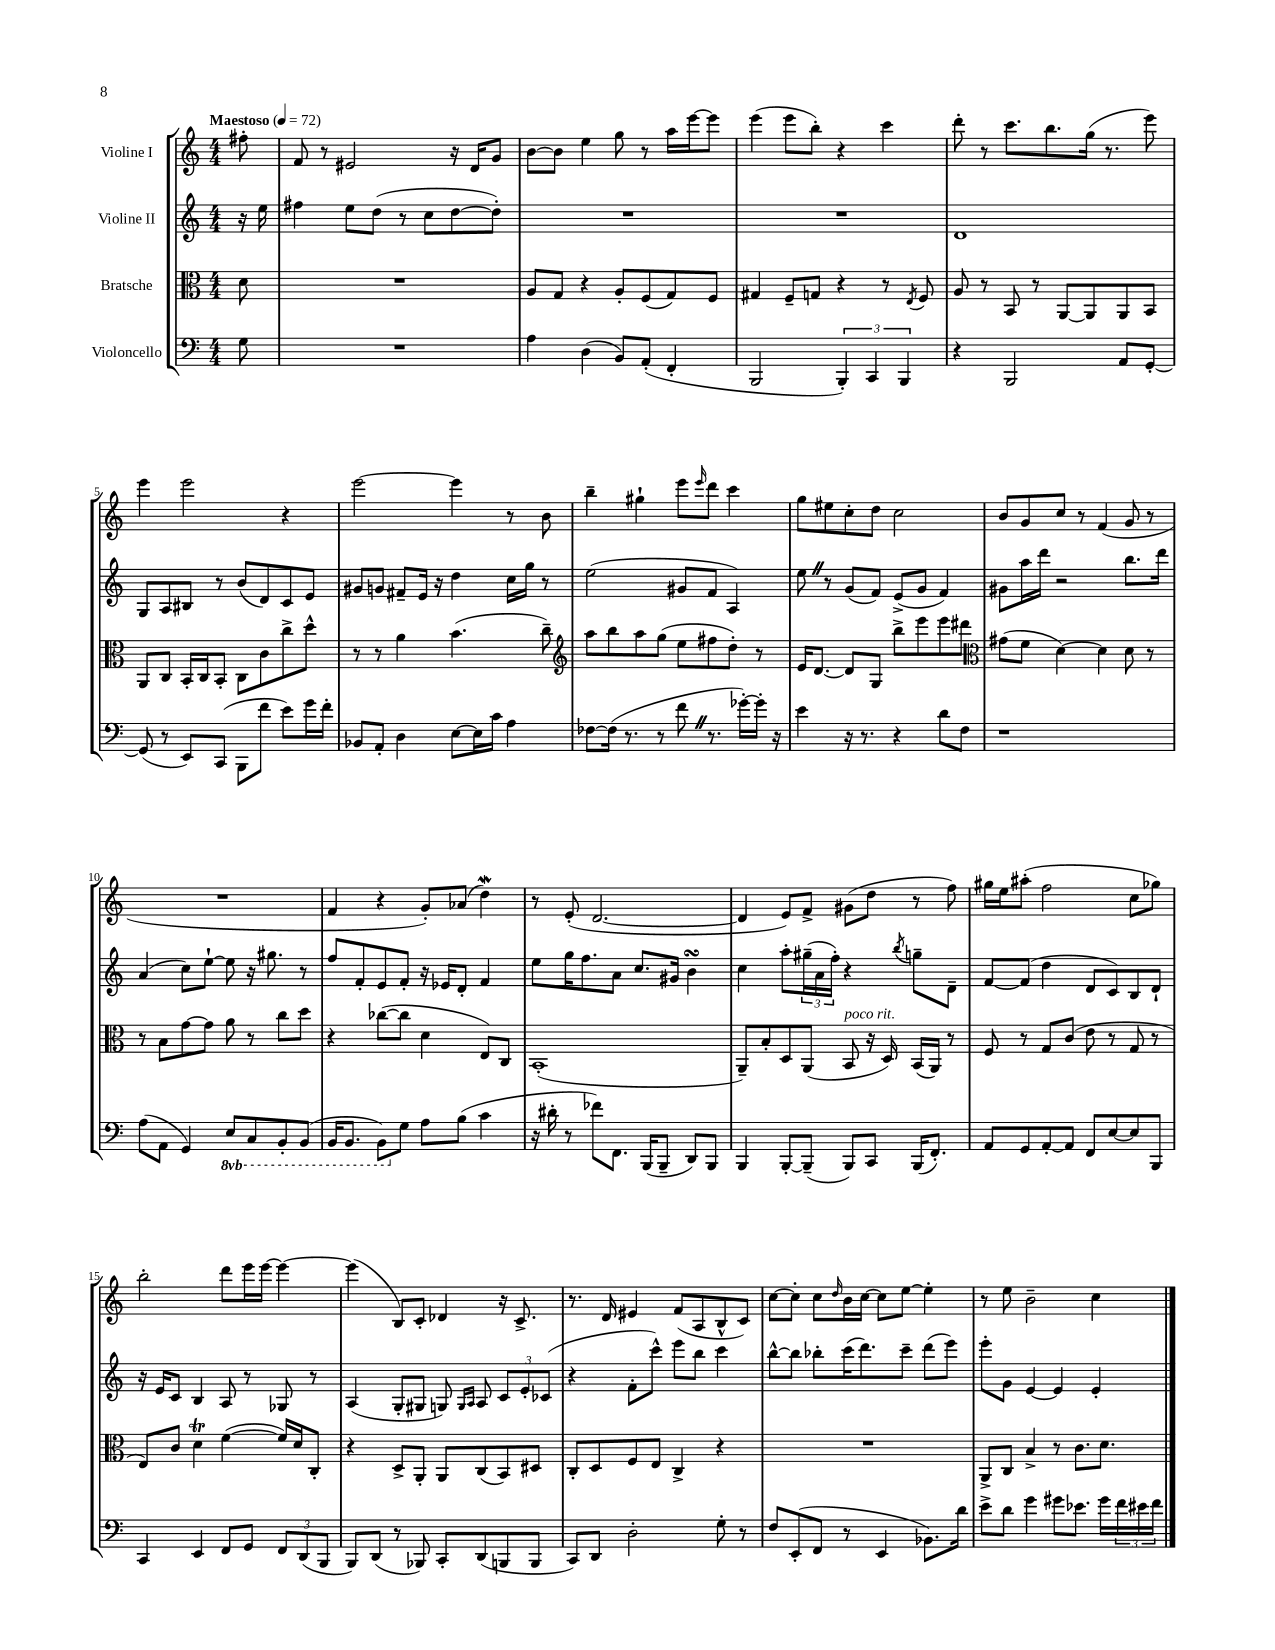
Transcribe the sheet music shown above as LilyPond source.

<<
\new StaffGroup <<
\new Staff = "s0" \with { instrumentName = "Violine I" } {
    \clef treble \key c \major \numericTimeSignature \time 4/4 \partial 8 \tempo "Maestoso" 4 = 72
    fis''8-. |
    f'8 r8 eis'2 r16 d'16 g'8 |
    b'8~ b'8 e''4 g''8 r8 a''16 e'''16~ e'''8 |
    e'''4( e'''8 b''8-.) r4 c'''4 |
    d'''8-. r8 c'''8. b''8. g''16( r8. e'''8) |
    e'''4 e'''2 r4 |
    e'''2~ e'''4 r8 b'8 |
    b''4-- gis''4-! e'''8 \grace { e'''16 } d'''8 c'''4 |
    g''8 eis''8 c''8-. d''8 c''2 |
    b'8 g'8 c''8 r8 f'4( g'8 r8 |
    R1 |
    f'4 r4 g'8-.) aes'8( d''4\mordent) |
    r8 e'8-.( d'2.~ |
    d'4 e'8) f'8-> gis'8( d''8 r8 f''8) |
    gis''16 e''16 ais''8-.( f''2 c''8 ges''8) |
    b''2-. d'''8 e'''16 e'''16~ e'''4~ |
    e'''4( b8) c'8-. des'4 r16 c'8.-> |
    r8. d'16 eis'4 f'8( a8 b8-^ c'8) |
    c''8~ c''8-. c''8 \grace { d''16 } b'16 c''16~ c''8 e''8~ e''4-. |
    r8 e''8 b'2-- c''4 \bar "|." |
}
\new Staff = "s1" \with { instrumentName = "Violine II" } {
    \clef treble \key c \major \numericTimeSignature \time 4/4 \partial 8
    r16 e''16 |
    fis''4 e''8 d''8( r8 c''8 d''8~ d''8-.) |
    R1 |
    R1 |
    d'1 |
    g8 a8 bis8 r8 b'8( d'8) c'8 e'8 |
    gis'8 g'8 fis'8-- e'16 r16 d''4 c''16 g''16 r8 |
    e''2( gis'8 f'8 a4) |
    e''8 \once \override BreathingSign.text = \markup { \musicglyph "scripts.caesura.straight" } \breathe r8 g'8( f'8) e'8->( g'8 f'4) |
    gis'8 a''16 d'''16 r2 b''8. d'''16 |
    a'4( c''8) e''8~-! e''8 r16 gis''8. r8 |
    f''8 f'8-. e'8 f'8-. r16 ees'16 d'8-. f'4 |
    e''8 g''16 f''8. a'8 c''8. gis'16 b'4\turn |
    c''4 a''8-. \tuplet 3/2 { gis''16--( a'16 f''16-.) } r4 \acciaccatura { b''8 } g''8-- d'8-- |
    f'8~ f'8( d''4 d'8 c'8) b8 d'8-! |
    r16 e'16 c'8 b4 a8 r8 ges8 r8 |
    a4( g8-. gis8 g8) \grace { g16 a16 } a8 \tuplet 3/2 { c'8 e'8-. ces'8( } |
    r4 f'8-. c'''8-^) e'''8 b''8 c'''4 |
    b''8~-^ b''8 bes''8-. c'''16( d'''8.) c'''8-- d'''8( e'''8) |
    e'''8-. g'8 e'4~ e'4 e'4-. \bar "|." |
}
\new Staff = "s2" \with { instrumentName = "Bratsche" } {
    \clef alto \key c \major \numericTimeSignature \time 4/4 \partial 8
    d'8 |
    R1 |
    a8 g8 r4 a8-. f8( g8) f8 |
    gis4 f8-- g8 r4 r8 \acciaccatura { e8 } f8 |
    a8 r8 b,8 r8 a,8~ a,8 a,8 b,8 |
    a,8 c8 b,16-. c16 b,8-. c8 c'8 c''8-> d''8-^ |
    r8 r8 a'4 b'4.( c''8--) |
    \clef treble a''8 b''8 a''8 g''8( e''8 fis''8 d''8-.) r8 |
    e'16 d'8.~ d'8 g8 b''8-> e'''8 e'''8 dis'''8 |
    \clef alto gis'8( f'8 d'4~) d'4 d'8 r8 |
    r8 b8 g'8~ g'8 a'8 r8 c''8 d''8 |
    r4 ces''8~( ces''8 d'4 e8) c8 |
    b,1-.( |
    a,8--) b8-. d8 a,8( b,8^\markup { \italic "poco rit." } r16 d16) b,16( a,16) r8 |
    f8 r8 g8 c'8( e'8 r8 g8 r8 |
    e8) c'8 d'4\trill f'4~( f'16) d'16 c8-. |
    r4 d8-> a,8-. a,8 c8( b,8) dis8 |
    c8-. d8 f8 e8 c4-> r4 |
    R1 |
    a,8-> c8 b4-> r8 c'8. d'8. \bar "|." |
}
\new Staff = "s3" \with { instrumentName = "Violoncello" } {
    \clef bass \key c \major \numericTimeSignature \time 4/4 \set Staff.ottavationMarkups = #ottavation-simple-ordinals \partial 8
    g8 |
    R1 |
    a4 d4( b,8) a,8-.( f,4-. |
    b,,2 \tuplet 3/2 { b,,4-.) c,4 b,,4 } |
    r4 b,,2 a,8 g,8~-. |
    g,8( r8 e,8) c,8( b,,8 f'8 e'8) g'16 f'16-. |
    bes,8 a,8-. d4 e8~ e16 c'16 a4 |
    fes8~ fes16( r8. r8 f'8 \once \override BreathingSign.text = \markup { \musicglyph "scripts.caesura.straight" } \breathe r8. ges'16~-.) ges'16-. r16 |
    e'4 r16 r8. r4 d'8 f8 |
    r1 |
    a8( a,8 g,4) \ottava #-1 e,8 c,8 b,,8-. b,,8( |
    b,,16 b,,8. b,,8) \ottava #0 g8 a8 b8( c'4 |
    r16 dis'16-. r8 fes'8) f,8. b,,16( b,,8-- d,8) b,,8 |
    b,,4 b,,8~-. b,,8--( b,,8) c,8 b,,16( f,8.-.) |
    a,8 g,8 a,8~-. a,8 f,8 e8~ e8 b,,8 |
    c,4 e,4 f,8 g,8 \tuplet 3/2 { f,8 d,8( b,,8 } |
    b,,8) d,8( r8 bes,,8) c,8-. d,8( b,,8 b,,8 |
    c,8) d,8 d2-. g8-. r8 |
    f8 e,8-.( f,8 r8 e,4 bes,8.) d'16 |
    e'8-> d'8 g'4 gis'8 ees'8. gis'16 \tuplet 3/2 { f'16 eis'16 f'16 } \bar "|." |
}
>>
>>
